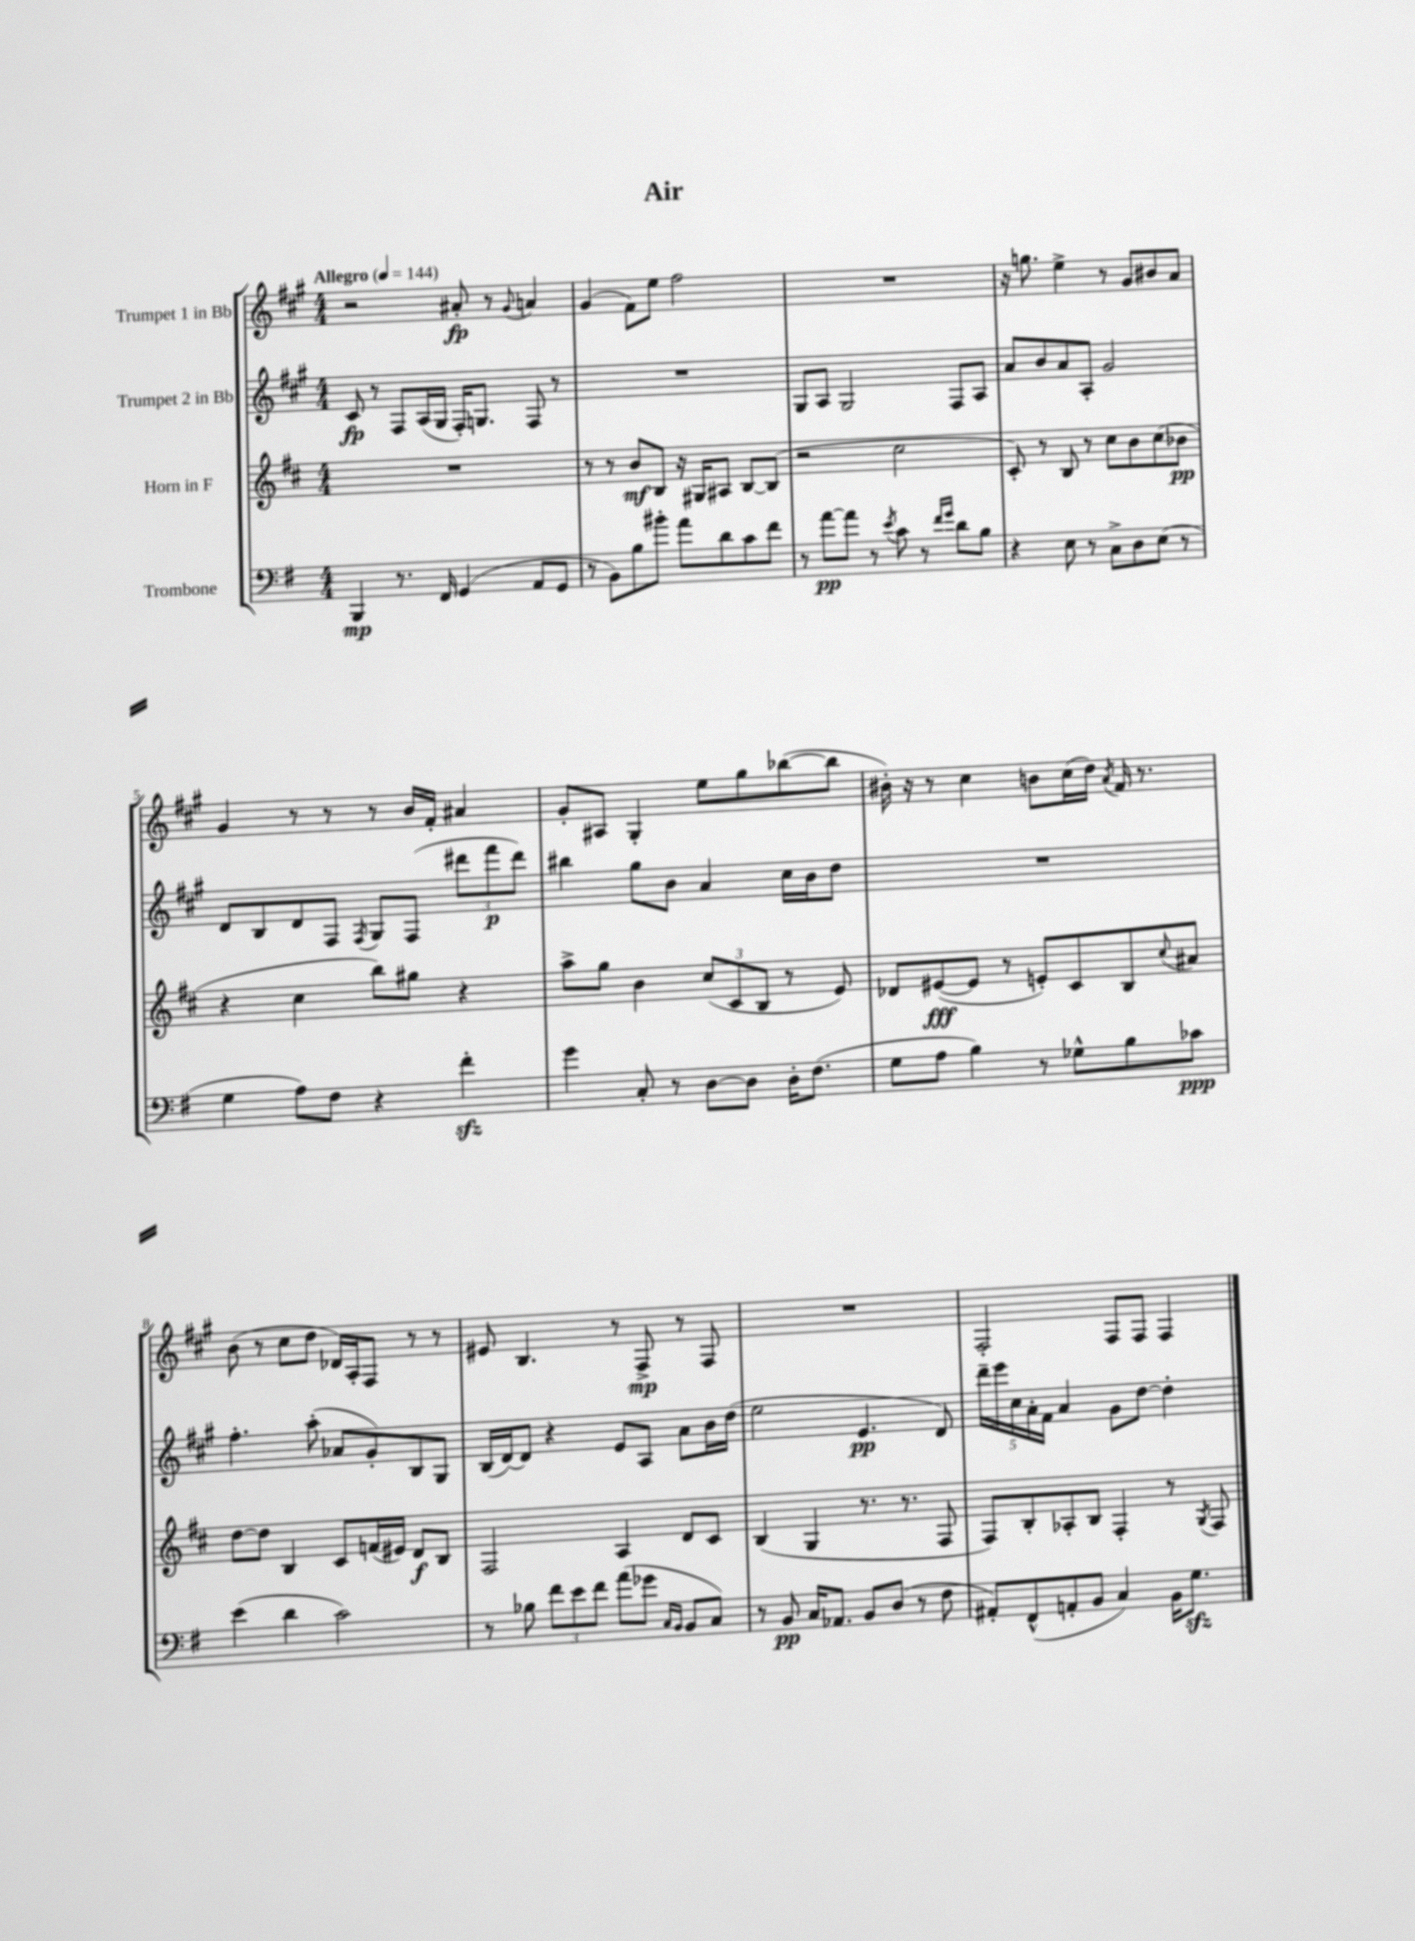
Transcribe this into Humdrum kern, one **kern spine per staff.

**kern	**kern	**kern	**kern
*staff4	*staff3	*staff2	*staff1
*clefF4	*clefG2	*clefG2	*clefG2
*k[f#]	*k[f#c#]	*k[f#c#g#]	*k[f#c#g#]
*M4/4	*M4/4	*M4/4	*M4/4
*MM144	*MM144	*MM144	*MM144
4BBB/	1r	8c#/	2r
.	.	8r	.
8.r	.	8F#/L	.
.	.	(16A/L	.
16FF#/	.	16G#/JJ	.
(4GG/	.	16F#'/LK)	8a#'/
.	.	8.G/J	.
.	.	.	8r
.	.	.	8qqg#/
8AA/L	.	8F#/	4a/
8GG/J	.	8r	.
=	=	=	=
8r	8r	1r	(4g#/
8BB\L)	8r	.	.
8B\	8b/L	.	8f#\L)
8b#'\J	8B/J	.	8ee\J
8a\L	16r	.	2ff#\
.	16G#/LK	.	.
8d\	8A#/J	.	.
8c\	[8B/L	.	.
8f#\J	(8B/]J	.	.
=	=	=	=
8r	2r	8G#/L	1r
[8a\L	.	8A/J	.
8a\]J	.	2G#/	.
8r	.	.	.
8qe/	.	.	.
8c\	2cc#\	.	.
8r	.	.	.
16qqf#/LL	.	.	.
16qqg/JJ	.	.	.
8d\L	.	8F#/L	.
8B\J	.	8A/J	.
=	=	=	=
4r	8c#'/)	8a/L	16r
.	.	.	8.gg\
.	8r	8b/	.
8E\	8B/	8a/	4ee^\
8r	8r	8A'/J	.
8C^\L	8cc#\L	2g#/	8r
8D\	8b\	.	8g#/L
(8E\J	(8cc#\	.	8b#/
8r	8b-\J	.	8a/J
=	=	=	=
4G\	4r	8d/L	4g#/
.	.	8B/	.
8A\L)	4cc#\	8d/	8r
8F#\J	.	8F#/J	8r
.	.	8qF#/	.
4r	8bb\L)	8G#/L	8r
.	8gg#\J	(8F#/J	16b/LL
.	.	.	16f#'/JJ
4f#'\	4r	12ddd#\L	4a#/
.	.	12fff#\	.
.	.	12ddd#\J)	.
=	=	=	=
4g\	8aa^\L	4bb#\	8g#'/L
.	8gg\J	.	8A#/J
8C'/	4b\	8gg#\L	4G#'/
8r	.	8b\J	.
[8D\L	(12cc#/L	4a/	8ee\L
.	12c#/	.	.
8D\]J	.	.	8gg#\
.	12B/J	.	.
16D'\LK	8r	16cc#\LL	([8bb-\
(8.F#\J	.	16b\J	.
.	8e/)	8dd\J	8bb-\]J
=	=	=	=
8G\L	8d-/L	1r	16b#'\)
.	.	.	16r
8A\J	([8e#/	.	8r
4B\)	8e#/]J	.	4cc#\
.	8r	.	.
8r	8e'/L)	.	8b\L
8G-^^\L	8c#/	.	(16cc#\L
.	.	.	16dd\JJ)
.	.	.	8qa/
8B\	8B/	.	16f#/
.	.	.	8.r
.	8qqcc#/	.	.
8c-\J	8a#/J	.	.
=	=	=	=
(4e\	[8dd\L	4.ff#'\	(8b\
.	8dd\]J	.	8r
4d\	4B/	.	8cc#\L
.	.	(8aa'\	8dd\J
2c\)	8c#/L	8a-/L	16d-/LL)
.	.	.	16A'/J
.	(16f/L	8g#'/)	8F#/J
.	16e#/JJ)	.	.
.	8d/L	8B/	8r
.	8B/J	8G#/J	8r
=	=	=	=
8r	2F#/	(16B/LL	8e#/
.	.	[16d/J)	.
8B-\	.	8d/]J	4.B/
12f#\L	.	4r	.
12e\	.	.	.
12f#\J	.	.	.
(8a\L	4A/	8e/L	8r
8g-\J	.	8A/J	8F#^/
16qqC/LL	.	.	.
16qqBB/JJ	.	.	.
8BB/L	8d/L	8a\L	8r
8C/J)	8c#/J	16b\L	8F#/
.	.	(16dd\JJ	.
=	=	=	=
8r	(4B/	2ee\	1r
8BB/	.	.	.
16C/LK	4G/	.	.
8.AA-/J	.	.	.
8BB/L	8.r	4.e/	.
(8D/J	.	.	.
.	8.r	.	.
8r	.	.	.
8F#\	8F#/	8d/)	.
=	=	=	=
8AA#'/L)	8F#/L)	20ddd~\LL	2F#'/
.	.	20eee\	.
.	.	20cc#\	.
(8FF#^^/	8B'/	.	.
.	.	20a'\	.
.	.	20f#\JJ	.
8AA'/	8A-'/	4a/	.
8BB/J	8B/J	.	.
4C/)	4F#'/	8g#\L	8F#/L
.	.	[8dd\J	8F#/J
16BB\LK	8r	4dd'\]	4F#/
8.G\J	.	.	.
.	8qG/	.	.
.	8F#/	.	.
==	==	==	==
*-	*-	*-	*-
